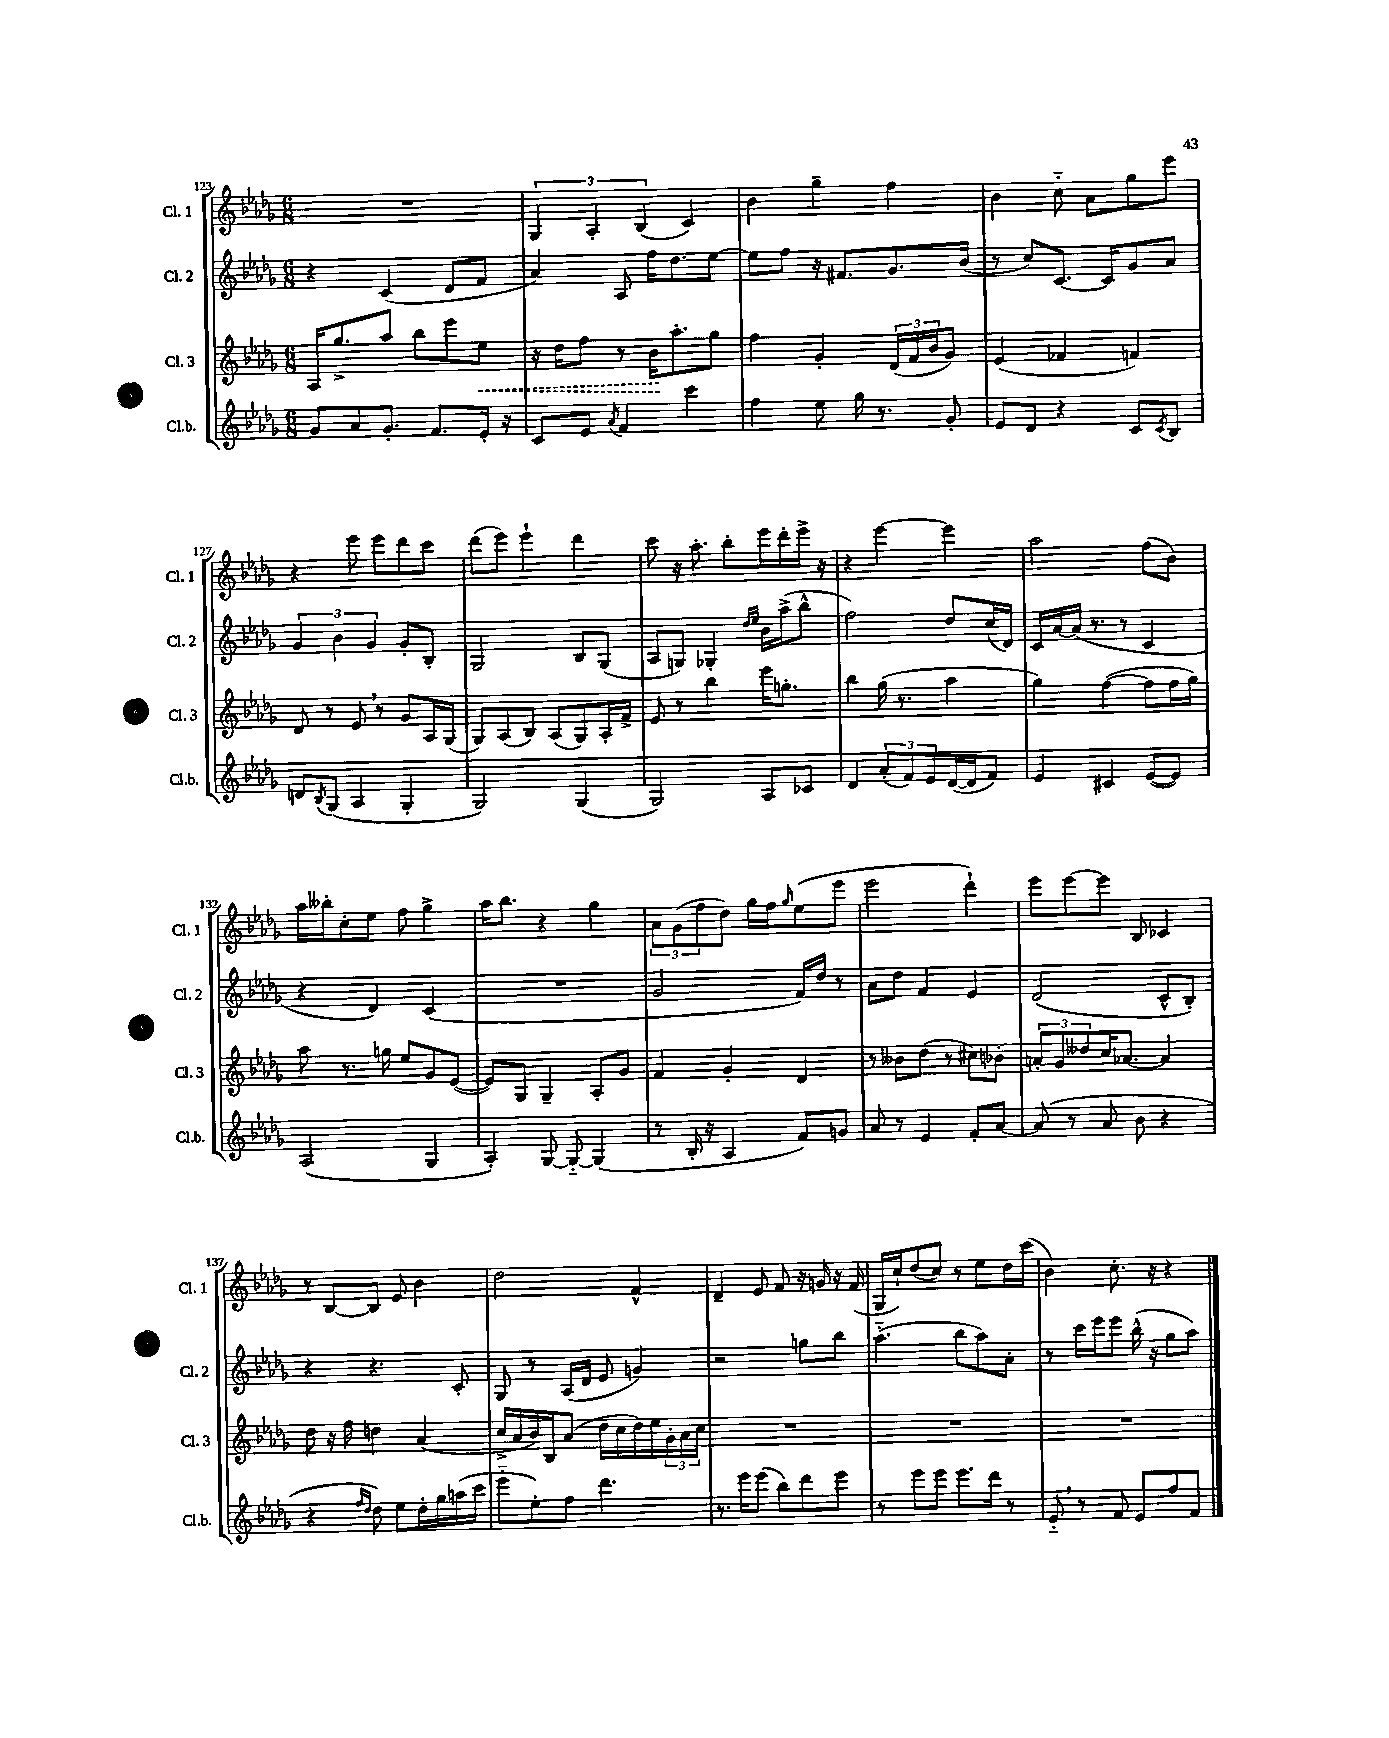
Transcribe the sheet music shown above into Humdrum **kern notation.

**kern	**kern	**kern	**kern
*staff4	*staff3	*staff2	*staff1
*clefG2	*clefG2	*clefG2	*clefG2
*k[b-e-a-d-g-]	*k[b-e-a-d-g-]	*k[b-e-a-d-g-]	*k[b-e-a-d-g-]
*M6/8	*M6/8	*M6/8	*M6/8
8g-/L	16A-/LK	4r	2.r
.	8.gg-^/	.	.
8a-/	.	.	.
8.g-'/J	8aa-/J	(4c/	.
.	8bb-\L	.	.
8.f/L	.	.	.
.	8eee-\	8d-/L	.
16e-'/Jk	8ee-\J	8f/J	.
16r	.	.	.
=	=	=	=
8c/L	16r	4a-/)	6G-/
.	16dd-\LK	.	.
8e-/J	8ff\J	.	.
.	.	.	6A-'/
8qa-/	.	.	.
4f/	8r	8A-/	.
.	.	.	(6B-/
.	16b-\LK	16ff\LK	.
.	8.aa-'\	8.dd-\	.
4ccc\	.	.	4c/)
.	8gg-\J	[8ee-\J	.
=	=	=	=
4ff\	4ff\	8ee-\]L	4b-\
.	.	8ff\J	.
8ee-\	4g-'/	16r	4gg-~\
.	.	8.f#/L	.
16gg-\	.	.	.
8.r	.	.	.
.	(24d-/LL	8.g-/	4ff\
.	24f/	.	.
.	24b-/J	.	.
8g-'/	8g-/J)	.	.
.	.	(16b-/Jk	.
=	=	=	=
8e-/L	(4e-/	8r	4b-\
8d-/J	.	8cc/L)	.
4r	4f-/	[8.c/J	8cc'~\
.	.	.	8a-\L
.	.	16c/]LK	.
8c/L	4f/)	8g-/	8gg-\
8qc/	.	.	.
8B-/J	.	8a-/J	8eee-\J
=	=	=	=
8d/L	8d-/	6g-/	4r
8qB-/	.	.	.
(8G-/J	8r	.	.
.	.	6b-\	.
4A-/	8e-/	.	8eee-\
.	.	6g-/	.
.	8r	.	8eee-\L
4G-'/	8g-/L	8g-'/L	8ddd-\
.	16A-/L	8B-'/J	8ccc\J
.	(16G-/JJ	.	.
=	=	=	=
2G-/)	8G-/L)	2G-/	(8ddd-\L
.	(8A-/	.	8eee-\J)
.	8B-/J)	.	4eee-`\
.	(8A-/L	.	.
(4G-/	8G-/)	8B-/L	4ddd-\
.	16A-'/L	(8G-/J	.
.	16f^/JJ	.	.
=	=	=	=
2G-/)	8e-/	8A-/L	8ccc\
.	8r	8G/J)	16r
.	.	.	8.aa-'\
.	4bb-\	4G-'/	.
.	.	.	8bb-'\L
.	.	16qqdd-/LL	.
.	.	16qqee-/JJ	.
8A-/L	16eee-\LK	16b-\LL	16eee-\L
.	8.gg'\J	(16aa-^\J	16ddd-'\
8c-/J	.	8bb-^^\J	16eee-^\JJ
.	.	.	16r
=	=	=	=
4d-/	4bb-\	2ff\)	4r
(12a-'/L	(16gg-\	.	[4eee-\
.	8.r	.	.
12f/)	.	.	.
12e-/	.	.	.
([16d-/L	4aa-\	8dd-/L	4eee-\]
16d-/]J	.	.	.
8f/J)	.	(16cc/L	.
.	.	16d-/JJ)	.
=	=	=	=
4e-/	4gg-\)	16c/LL	2aa-\
.	.	[16a-/	.
.	.	(16a-/]JJ	.
.	.	8.r	.
4c#/	([4ff\	.	.
.	.	8r	.
([8e-/L	8ff\]L	4c/	(8ff\L
8e-/]J)	16ff\L	.	8b-\J)
.	16gg-\JJ)	.	.
=	=	=	=
(2A-/	8aa-\	4r	16aa-\LL
.	.	.	16bb--'\J
.	8.r	.	8cc'\
.	.	4d-/)	8ee-\J
.	16gg\	.	.
.	8ee-/L	.	8ff\
4G-/	8g-/	(4c/	4gg-^\
.	([8e-/J	.	.
=	=	=	=
4A-'/)	8e-/]L)	2.r	16aa-\LK
.	.	.	8.bb-\J
.	8G-/J	.	.
[8G-/	4G-~/	.	4r
8G-'~/_	.	.	.
(4G-/]	8A-'/L	.	4gg-\
.	8g-/J	.	.
=	=	=	=
8r	4f/	2g-/	12a-\L
.	.	.	(12g-\
16B-'/	.	.	.
.	.	.	12ff\
16r	.	.	.
4A-/	4g-'/	.	8dd-\J)
.	.	.	16gg-\LL
.	.	.	16ff\J
.	.	.	16qqgg-/
8f/L)	4d-/	16f/LL)	(8ee-\
.	.	16dd-/JJ	.
8g/J	.	8r	8eee-\J
=	=	=	=
8a-/	8r	8a-\L	2eee-\
8r	8b--\L	8dd-\J	.
4e-/	(8dd-\J	4f/	.
.	8r	.	.
8f'/L	8cc#\L)	4e-/	4ddd-`\)
[8a-/J	8b-'\J	.	.
=	=	=	=
(8a-/]	12a'/L	(2d-/	8eee-\L
.	12g-/	.	.
8r	.	.	[8eee-\
.	12dd--/	.	.
8a-/	16cc/K	.	8eee-\]J
.	[8.a-/J	.	.
8b-\	.	.	8B-/
4r	4a-/]	8c^^/L	4c-/
.	.	8B-'/J)	.
=	=	=	=
4r	8dd-\	4r	8r
.	16r	.	[8B-/L
.	16ff\	.	.
16qqff/LL	.	.	.
16qqdd-/JJ	.	.	.
8dd-\)	4dd\	4.r	8B-/]J
8ee-\L	.	.	8e-/
16dd-'\L	(4a-/	.	4b-\
16gg-\	.	.	.
(16aa\	.	8c'/	.
16ccc\JJ	.	.	.
=	=	=	=
8eee-'~\L	16cc^/LL	8G-/	2dd-\
.	16a-/	.	.
8ee-'\)	16b-/)	8r	.
.	16B-/J	.	.
8ff\J	(8a-/J	(16A-/LL	.
.	.	16d-/JJ	.
4.ddd-\	16dd-\LL	8e-/	.
.	16cc\	.	.
.	16dd-\)	4g/)	4f^^/
.	16ee-\	.	.
.	24g-'\	.	.
.	24a-\	.	.
.	24cc\JJ	.	.
=	=	=	=
8.r	2.r	2r	4d-~/
16eee-\LK	.	.	.
(8eee-\J	.	.	8e-/
8bb-\L)	.	.	8f/
8ddd-\	.	8gg\L	16r
.	.	.	16g/
8eee-\J	.	8bb-\J	16r
.	.	.	(16f/
=	=	=	=
8r	2.r	(4.aa-'~\	16G-/LL
.	.	.	16cc`/J)
8eee-\L	.	.	(8dd-/
8eee-\J	.	.	8cc/J)
8.eee-\L	.	8bb-\L	8r
.	.	8aa-\)	8ee-\L
16ddd-\Jk	.	.	.
8r	.	8a-'\J	16dd-\L
.	.	.	(16ccc\JJ
=	=	=	=
8e-'~/	2.r	8r	4b-\)
8r	.	16ccc\LL	.
.	.	16eee-\J	.
8f/	.	8eee-\J	8.cc'\
8e-/L	.	(16bb-^^\	.
.	.	16r	16r
8ff/	.	8gg-\L	4r
8f/J	.	8aa-\J)	.
==	==	==	==
*-	*-	*-	*-
